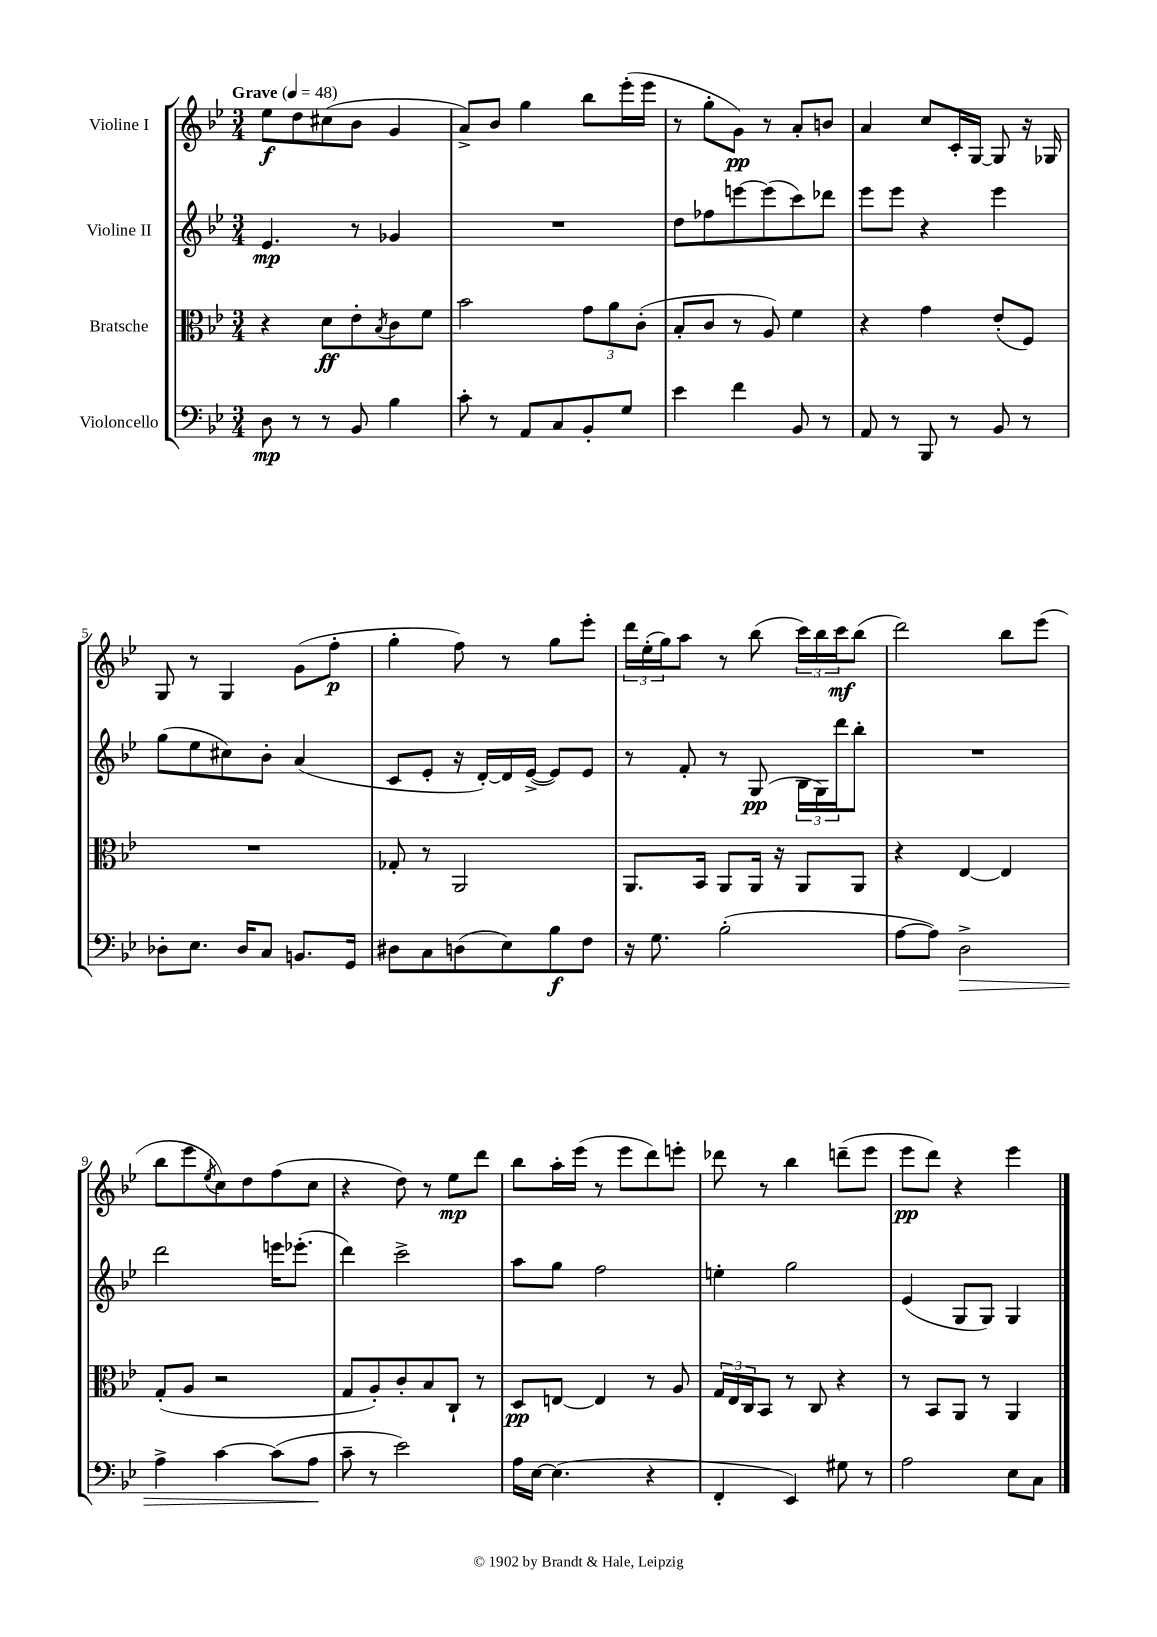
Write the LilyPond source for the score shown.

<<
\new StaffGroup <<
\new Staff = "s0" \with { instrumentName = "Violine I" } {
    \clef treble \key bes \major \numericTimeSignature \time 3/4 \tempo "Grave" 4 = 48
    ees''8\f d''8 cis''8( bes'8 g'4 |
    a'8->) bes'8 g''4 bes''8 ees'''16-.( ees'''16 |
    r8 g''8-. g'8\pp) r8 a'8-. b'8 |
    a'4 c''8 c'16-. g16~ g8 r16 ges16 |
    g8 r8 g4 g'8( f''8-.\p |
    g''4-. f''8) r8 g''8 ees'''8-. |
    \tuplet 3/2 { d'''16 ees''16-.( g''16) } a''8 r8 bes''8( \tuplet 3/2 { c'''16) bes''16 c'''16\mf } bes''8( |
    d'''2) bes''8 ees'''8( |
    bes''8 ees'''8 \acciaccatura { ees''8 } c''8) d''8 f''8( c''8 |
    r4 d''8) r8 ees''8\mp d'''8 |
    bes''8 a''16-. ees'''16( r8 ees'''8 d'''8) e'''8-. |
    des'''8 r8 bes''4 d'''8--( ees'''8 |
    ees'''8\pp d'''8) r4 ees'''4 \bar "|." |
}
\new Staff = "s1" \with { instrumentName = "Violine II" } {
    \clef treble \key bes \major \numericTimeSignature \time 3/4
    ees'4.\mp r8 ges'4 |
    R2. |
    d''8 fes''8 e'''8~ e'''8( c'''8) des'''8 |
    ees'''8 ees'''8 r4 ees'''4 |
    g''8( ees''8 cis''8) bes'8-. a'4( |
    c'8 ees'8-. r16 d'16~-.) d'16 ees'16~->( ees'8) ees'8 |
    r8 f'8-. r8 g8\pp( \tuplet 3/2 { bes16 g16) d'''16 } bes''8-. |
    R2. |
    d'''2 e'''16 ees'''8.-.( |
    d'''4) c'''2-> |
    a''8 g''8 f''2 |
    e''4-. g''2 |
    ees'4( g8 g8) g4 \bar "|." |
}
\new Staff = "s2" \with { instrumentName = "Bratsche" } {
    \clef alto \key bes \major \numericTimeSignature \time 3/4
    r4 d'8\ff ees'8-. \acciaccatura { bes8 } c'8 f'8 |
    bes'2 \tuplet 3/2 { g'8 a'8 c'8-.( } |
    bes8-. c'8 r8 a8) f'4 |
    r4 g'4 ees'8-.( f8) |
    R2. |
    ges8-. r8 a,2 |
    a,8. bes,16 a,8 a,16 r16 a,8 a,8 |
    r4 ees4~ ees4 |
    g8-.( a8 r2 |
    g8 a8-.) c'8-. bes8 c8-! r8 |
    d8\pp e8~ e4 r8 a8 |
    \tuplet 3/2 { g16 ees16 c16 } bes,8 r8 c8 r4 |
    r8 bes,8 a,8 r8 a,4 \bar "|." |
}
\new Staff = "s3" \with { instrumentName = "Violoncello" } {
    \clef bass \key bes \major \numericTimeSignature \time 3/4
    d8\mp r8 r8 bes,8 bes4 |
    c'8-. r8 a,8 c8 bes,8-. g8 |
    ees'4 f'4 bes,8 r8 |
    a,8 r8 bes,,8 r8 bes,8 r8 |
    des8-. ees8. des16 c8 b,8. g,16 |
    dis8 c8 d8( ees8) bes8\f f8 |
    r16 g8. bes2-.( |
    a8~ a8) d2->\> |
    a4-> c'4~ c'8( a8\! |
    c'8-- r8 ees'2) |
    a16 ees16~ ees4.( r4 |
    f,4-. ees,4) gis8 r8 |
    a2 ees8 c8 \bar "|." |
}
>>
>>
